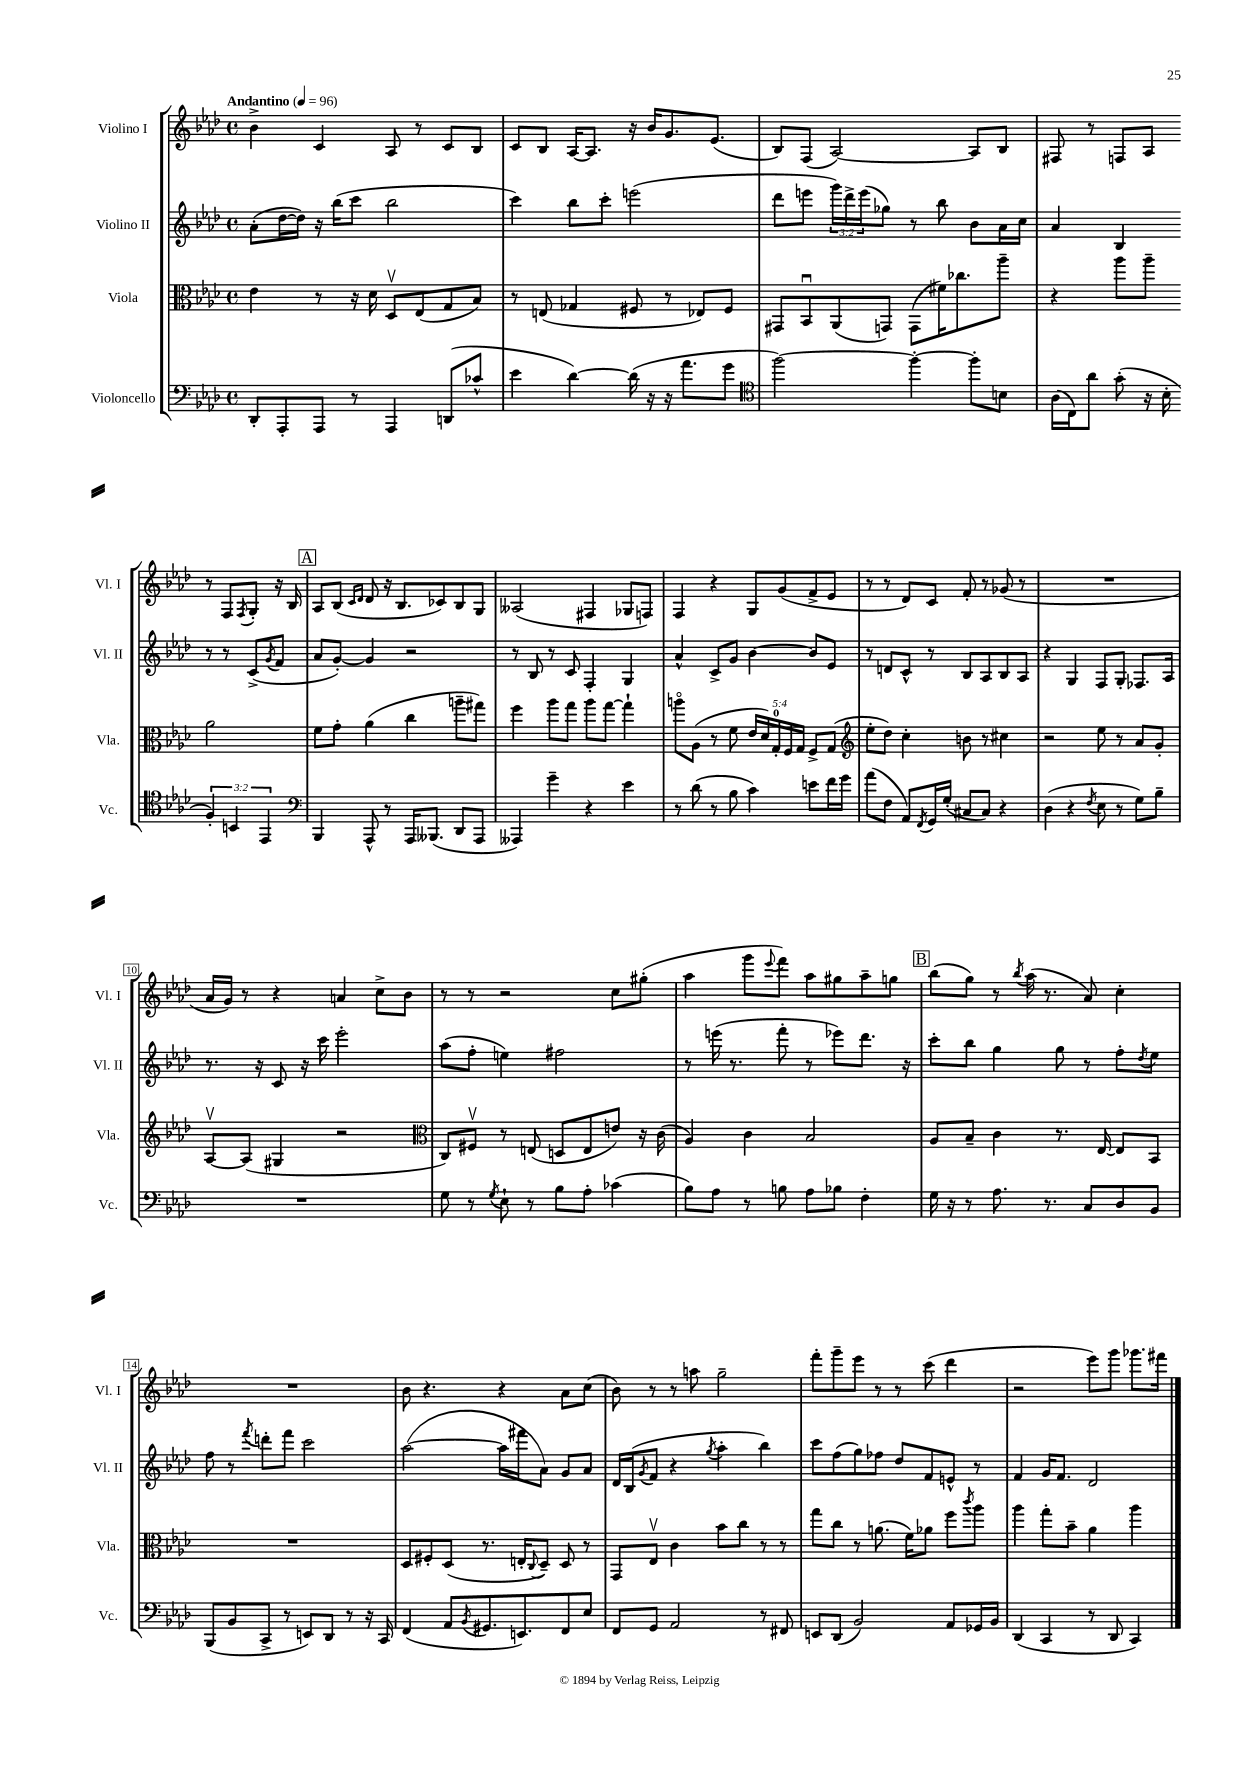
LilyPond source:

<<
\new StaffGroup <<
\new Staff = "s0" \with { instrumentName = "Violino I" shortInstrumentName = "Vl. I" } {
    \clef treble \key aes \major \defaultTimeSignature \time 4/4 \tempo "Andantino" 4 = 96
    bes'4-> c'4 aes8 r8 c'8 bes8 |
    c'8 bes8 aes16~ aes8. r16 bes'16 g'8. ees'8.( |
    bes8) f8( aes2~) aes8 bes8 |
    fis8 r8 f8 aes8 r8 f8 \acciaccatura { f8 } g8-. r16 bes16 |
    \mark \markup { \box "A" } aes8 bes8( \grace { c'16 des'16 } des'8 r16 bes8. ces'8) bes8 g8 |
    aeses2( fis4 ges8 f8) |
    f4 r4 g8 g'8( f'8-> ees'8 |
    r8 r8 des'8) c'8 f'8-. r8 ges'8( r8 |
    R1 |
    aes'16 g'16) r8 r4 a'4 c''8-> bes'8 |
    r8 r8 r2 c''8 gis''8-.( |
    aes''4 g'''8 \appoggiatura { ees'''8 } f'''8) aes''8 gis''8 aes''8-- g''8 |
    \mark \markup { \box "B" } bes''8( g''8) r8 \acciaccatura { bes''8 } aes''16( r8. aes'8) c''4-. |
    R1 |
    bes'8 r4. r4 aes'8 c''8( |
    bes'8) r8 r8 a''8 g''2-- |
    f'''8-. g'''8-- ees'''8 r8 r8 c'''8( des'''4 |
    r2 ees'''8) g'''8 ges'''8. fis'''16 \bar "|." |
}
\new Staff = "s1" \with { instrumentName = "Violino II" shortInstrumentName = "Vl. II" } {
    \clef treble \key aes \major \defaultTimeSignature \time 4/4 \override Staff.TupletNumber.text = #tuplet-number::calc-fraction-text
    aes'8-.( des''16~ des''16) r16 bes''16( c'''8 bes''2 |
    c'''4) bes''8 c'''8-. e'''2( |
    des'''8 e'''8 \tuplet 3/2 { g'''16) des'''16-> e'''16( } ges''8) r8 bes''8 bes'8 aes'16 c''16 |
    aes'4 bes4 r8 r8 c'8->( \acciaccatura { g'8 } f'8 |
    \mark \markup { \box "A" } aes'8 g'8~-.) g'4 r2 |
    r8 bes8 r8 c'8 f4-. g4 |
    aes'4-^ c'8-> g'8 bes'4~ bes'8 ees'8 |
    r8 d'8 c'8-^ r8 bes8 aes8 bes8 aes8 |
    r4 g4 f8 g8-. fes8. aes16 |
    r8. r16 c'8 r16 c'''16 ees'''2-. |
    aes''8( f''8-. e''4) fis''2 |
    r8 e'''16( r8. f'''8-. r8 ees'''8) des'''8. r16 |
    \mark \markup { \box "B" } c'''8-. bes''8 g''4 g''8 r8 f''8-. \acciaccatura { des''8 } ees''8 |
    f''8 r8 \acciaccatura { f'''8 } d'''8-. f'''8 c'''2 |
    aes''2~( aes''16 fis'''16 aes'8) g'8 aes'8 |
    des'16 bes16( \acciaccatura { g'8 } f'8 r4 \acciaccatura { g''8 } aes''4-. bes''4) |
    c'''8 f''8( g''8) fes''8 des''8 f'8 e'8-^ r8 |
    f'4 g'16 f'8. des'2 \bar "|." |
}
\new Staff = "s2" \with { instrumentName = "Viola" shortInstrumentName = "Vla." } {
    \clef alto \key aes \major \defaultTimeSignature \time 4/4 \override Staff.TupletNumber.text = #tuplet-number::calc-fraction-text
    ees'4 r8 r16 des'16 des8\upbow ees8( g8 bes8) |
    r8 e8( ges4 fis8 r8 ees8) fis8 |
    gis,8 bes,8\downbow aes,8( g,8) g,8( fis'16) ces''8. aes''8-- |
    r4 aes''8 aes''8-- aes'2 |
    \mark \markup { \box "A" } f'8 g'8-. aes'4( c''4 a''8-- gis''8) |
    f''4 aes''8 g''8 aes''8 g''8~ g''4-! |
    a''8\flageolet aes8( r8 f'8 \tuplet 5/4 { ees'16 des'16) g16-0-. f16 g16 } f8-> g8( |
    \clef treble ees''8-. des''8) c''4-. b'8 r8 cis''4 |
    r2 ees''8 r8 aes'8 g'8-. |
    aes8~\upbow aes8( gis4 r2 |
    \clef alto c8) fis8\upbow r8 e8( d8 e8 e'8) r16 c'16( |
    aes4) c'4 bes2 |
    \mark \markup { \box "B" } aes8 bes8-- c'4 r8. ees16~ ees8 bes,8 |
    R1 |
    des8 fis8-. des8( r8. e16-. \appoggiatura { c8 } des8--) des8 r8 |
    g,8 ees8\upbow c'4 bes'8 c''8 r8 r8 |
    g''8 c''8 r8 a'8.( f'16) aes'8 f''8 \acciaccatura { c'''8 } aes''8 |
    aes''4 g''8-. bes'8-- aes'4 aes''4 \bar "|." |
}
\new Staff = "s3" \with { instrumentName = "Violoncello" shortInstrumentName = "Vc." } {
    \clef bass \key aes \major \defaultTimeSignature \time 4/4 \override Staff.TupletNumber.text = #tuplet-number::calc-fraction-text
    des,8-. aes,,8-. aes,,8 r8 aes,,4 d,8( ces'8-^ |
    ees'4 des'4~) des'16( r16 r16 aes'8. g'8 |
    \clef tenor f''2~) f''4~-. f''8-. b8 |
    aes16( c16) aes'8 g'8-.( r16 bes16-. \tuplet 3/2 { f4-.) b,4 ees,4 } |
    \mark \markup { \box "A" } \clef bass bes,,4 aes,,8-^ r8 aes,,16 beses,,8.( des,8 aes,,8 |
    aeses,,4) g'4-- r4 ees'4 |
    r8 des'8( r8 bes8 c'4) e'8 f'16 g'16 |
    aes'8( f8 aes,8) \acciaccatura { f,8 } g,16 g16-.( cis8 cis8) r4 |
    des4( r4 \acciaccatura { f8 } ees8 r8 g8) bes8-- |
    R1 |
    g8 r8 \acciaccatura { g8 } ees8-! r8 bes8 aes8-. ces'4( |
    bes8) aes8 r8 b8 aes8 bes8 f4-. |
    \mark \markup { \box "B" } g16 r16 r8 aes8. r8. c8 des8 bes,8 |
    bes,,8( bes,8 c,8-> r8 e,8) des,8 r8 r16 c,16 |
    f,4( aes,8 \acciaccatura { bes,8 } gis,8. e,8.) f,8 ees8 |
    f,8 g,8 aes,2 r8 fis,8 |
    e,8 des,8( bes,2) aes,8 ges,16 bes,16 |
    des,4( c,4 r8 des,8 c,4) \bar "|." |
}
>>
>>
\layout { \context { \Score \override BarNumber.stencil = #(make-stencil-boxer 0.1 0.3 ly:text-interface::print) } }
